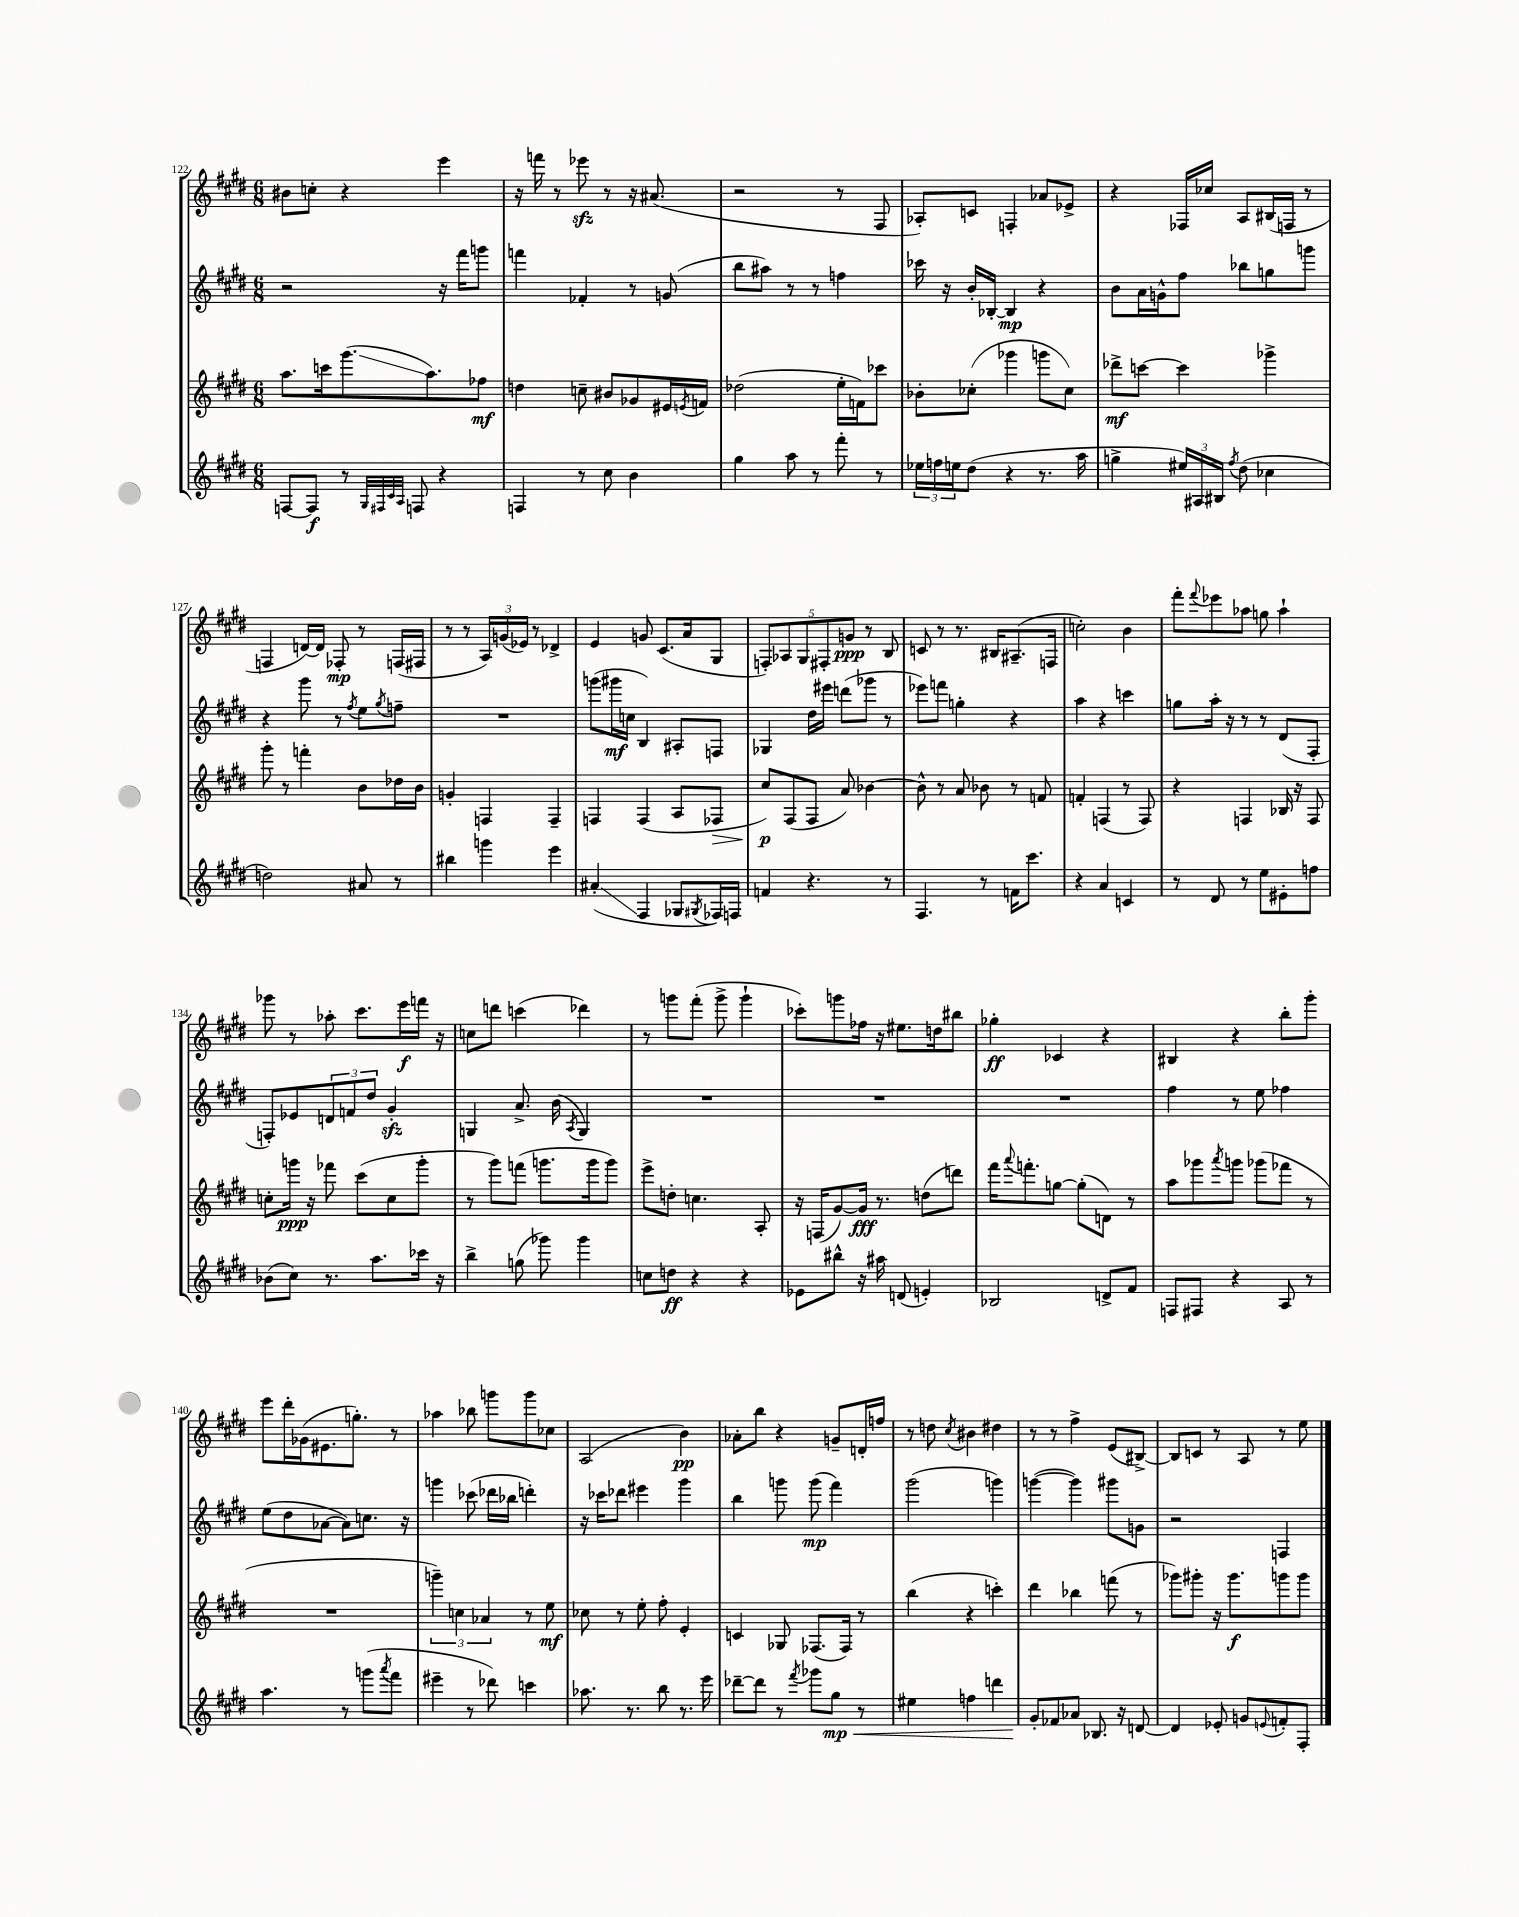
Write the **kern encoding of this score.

**kern	**kern	**kern	**kern
*staff4	*staff3	*staff2	*staff1
*clefG2	*clefG2	*clefG2	*clefG2
*k[f#c#g#d#]	*k[f#c#g#d#]	*k[f#c#g#d#]	*k[f#c#g#d#]
*M6/8	*M6/8	*M6/8	*M6/8
[8F	8.aa	2r	8b#
8F]	.	.	8cc'
.	16ccc	.	.
8r	(8.ggg#	.	4r
32qqG#	.	.	.
32qqF#	.	.	.
32qqc#	.	.	.
32qqA	.	.	.
8F	.	.	.
.	8.aa)	.	.
4r	.	16r	4eee
.	.	16fff#	.
.	8ff-	8ggg	.
=	=	=	=
4F	4dd	4fff	16r
.	.	.	16fff
.	.	.	8r
8r	8cc~	4f-'	8eee-
8cc#	8b#	.	8r
4b	8g-	8r	16r
.	.	.	(8.a#
.	16e#	(8g	.
.	8qe	.	.
.	16f	.	.
=	=	=	=
4gg#	(2dd-	8bb	2r
.	.	8aa#)	.
8aa	.	8r	.
8r	.	8r	.
8fff#'	16ee'	4ff	8r
.	16f)	.	.
8r	8ccc-	.	8F#
=	=	=	=
24ee-	8b-'	16ccc-	8A-')
24ff	.	.	.
.	.	16r	.
24ee	.	.	.
(8dd#	(8cc-'	16b'	8c
.	.	[16B-'	.
4r	4ggg-	4B-]	4F'
8.r	8ggg	4r	8a-
.	8cc-)	.	8e-^
16aa	.	.	.
=	=	=	=
4gg^	8ddd-^	8b	4r
.	[8ccc	16a	.
.	.	16g^^	.
24ee#)	4ccc]	8ff#	16F-
24A#	.	.	.
.	.	.	16cc-
24B#	.	.	.
8qff#	.	.	.
(8dd#	.	8bb-	8A
4cc-	4ggg-^	8gg	(16B#
.	.	.	16F
.	.	8ggg	8r
=	=	=	=
2dd)	8ggg#'	4r	4F
.	8r	.	.
.	4fff'	8ggg#	[16d)
.	.	.	16d]
.	.	8r	8F-'
.	.	8qff#	.
8a#	8b	8ee	8r
.	.	8qgg#	.
8r	16dd-	8ff~	(16F
.	16b	.	16F#
=	=	=	=
4bb#	4g'	2.r	8r
.	.	.	8r
4ggg	4F	.	24A)
.	.	.	(24g
.	.	.	24e-)
.	.	.	8r
4eee	4F~	.	4d-^
=	=	=	=
(4a#'	4F	(8ggg	4e
.	.	16ggg#	.
.	.	16cc	.
4F#	(4F	4B)	8g
.	.	.	(8.c#
8G-	8A	8A#'	.
.	.	.	16a
8qG#	.	.	.
16F-)	8F-	8F	8G#
16F	.	.	.
=	=	=	=
4f	8cc#)	4G-	10F')
.	.	.	10A-
.	(8F#	.	.
.	.	.	10G#
4.r	8F#	16dd#	.
.	.	.	10F#'
.	.	16eee#	.
.	8a)	(8ddd	.
.	.	.	10g
.	[4b-	8ggg-	8r
8r	.	8r	8B
=	=	=	=
4.F#	8b-^^]	8eee-)	8c
.	8r	8fff	8r
.	8a	4gg'	8.r
8r	8b-	.	.
.	.	.	16B#
16f	8r	4r	(8.A#~
8.ccc#	.	.	.
.	8f	.	.
.	.	.	16F
=	=	=	=
4r	4f'	4aa	2cc')
4a	(4F	4r	.
4c	8r	4ccc	4b
.	8F)	.	.
=	=	=	=
8r	4r	8gg	8fff#'
.	.	.	8qqfff#
8d#	.	16aa'	8eee-
.	.	16r	.
8r	4F	8r	8aa-
8ee	.	8r	8gg
8e#'	16B-	(8d#	4aa-`
.	16r	.	.
8ff	8F	8F#'	.
=	=	=	=
(8b-	8cc'	8F')	8ggg-
8cc#)	16ggg	8e-	8r
.	16r	.	.
8.r	8fff-	12d	8aa-'
.	.	12f	.
.	(8ccc#	.	8.ccc#
.	.	12dd#	.
8.aa	.	.	.
.	8cc	4g#'	.
.	.	.	16eee
16ccc-	8ggg'	.	16fff
16r	.	.	16r
=	=	=	=
4bb^	8r	4G	8cc
.	8ggg#)	.	8ddd
(8gg	(8fff	8.a^	(4ccc
8ggg-)	8.ggg	.	.
.	.	(16b	.
.	.	8qA	.
4ggg-	.	4G)	4ddd-)
.	16ggg	.	.
.	8ggg)	.	.
=	=	=	=
8cc	8eee^	2.r	8r
8dd	8dd'	.	8ggg
4r	4.cc	.	(8fff#'
.	.	.	8ggg^
4r	.	.	4ggg`
.	8A'	.	.
=	=	=	=
8e-	16r	2.r	8ccc-')
.	(16F	.	.
8bb#^^	[8g#)	.	8ggg
16r	16g#]	.	16ff-
16aa#	8.r	.	16r
(8d	.	.	8.ee#
4e')	(8dd	.	.
.	.	.	16dd
.	8ddd)	.	8bb#
=	=	=	=
2B-	16fff#	2.r	4gg-'
.	8qqaaa	.	.
.	8.fff'	.	.
.	[8gg	.	4c-
.	(8gg']	.	.
8d^	8d)	.	4r
8f#	8r	.	.
=	=	=	=
8F	8aa	4ff#	4B#
8F#	8ggg-	.	.
.	8qaaa	.	.
4r	8ggg	8r	4r
.	(8ggg-	8ee	.
8A	8fff-	4ff-	8bb'
8r	8r	.	8ggg#'
=	=	=	=
4.aa	2.r	(8ee	8eee
.	.	8dd#	16ddd#'
.	.	.	(16g-
.	.	[8a-	8.e#
8r	.	8a-])	.
.	.	.	8.gg')
(8ggg	.	8.cc	.
8qaaa	.	.	.
8fff#	.	.	8r
.	.	16r	.
=	=	=	=
4eee#~	6ggg~)	4ggg	4aa-
.	6cc	.	.
8r	.	(8ccc-	8bb-
.	6a-	.	.
8ddd-)	.	16ddd-	8ggg
.	.	16bb-	.
4ccc	8r	4ddd')	8ggg
.	8ee	.	8cc-
=	=	=	=
8.aa-	8cc-	16r	(2A
.	.	16ccc-	.
.	8r	8ddd-	.
8.r	.	.	.
.	8ee'	4eee#	.
8bb	8ff#'	.	.
8.r	4e'	4ggg#	4b)
16eee	.	.	.
=	=	=	=
[8ddd-~	4c	4bb	8a-'
8ddd-]	.	.	8bb
8r	8G-	8ggg	4r
8qfff#	.	.	.
8ggg-	(8.F-	(8ggg	.
8gg#	.	4fff#)	8g~
.	16F-)	.	.
8r	8r	.	16d'
.	.	.	16ff
=	=	=	=
4ee#	(4bb	(2ggg#	8r
.	.	.	8dd
.	.	.	8qcc#
4ff	4r	.	4b#
4ddd	4ccc')	4ggg)	4dd#
=	=	=	=
8g#'	4ddd#	([4ggg	8r
8f-	.	.	8r
8a-	4bb-	4ggg])	4ff#^
8.B-	.	.	.
.	(8fff	8ggg#	(8e
16r	.	.	.
[8d	8r	8g	[8B#^)
=	=	=	=
4d]	8ggg-)	2r	8B#]
.	8ggg#'	.	8c
8e-'	16r	.	8r
.	8.ggg#	.	.
8g	.	.	8A
8qqe	.	.	.
8f'	8ggg	4F	8r
8F#'	8ggg	.	8ee
==	==	==	==
*-	*-	*-	*-
